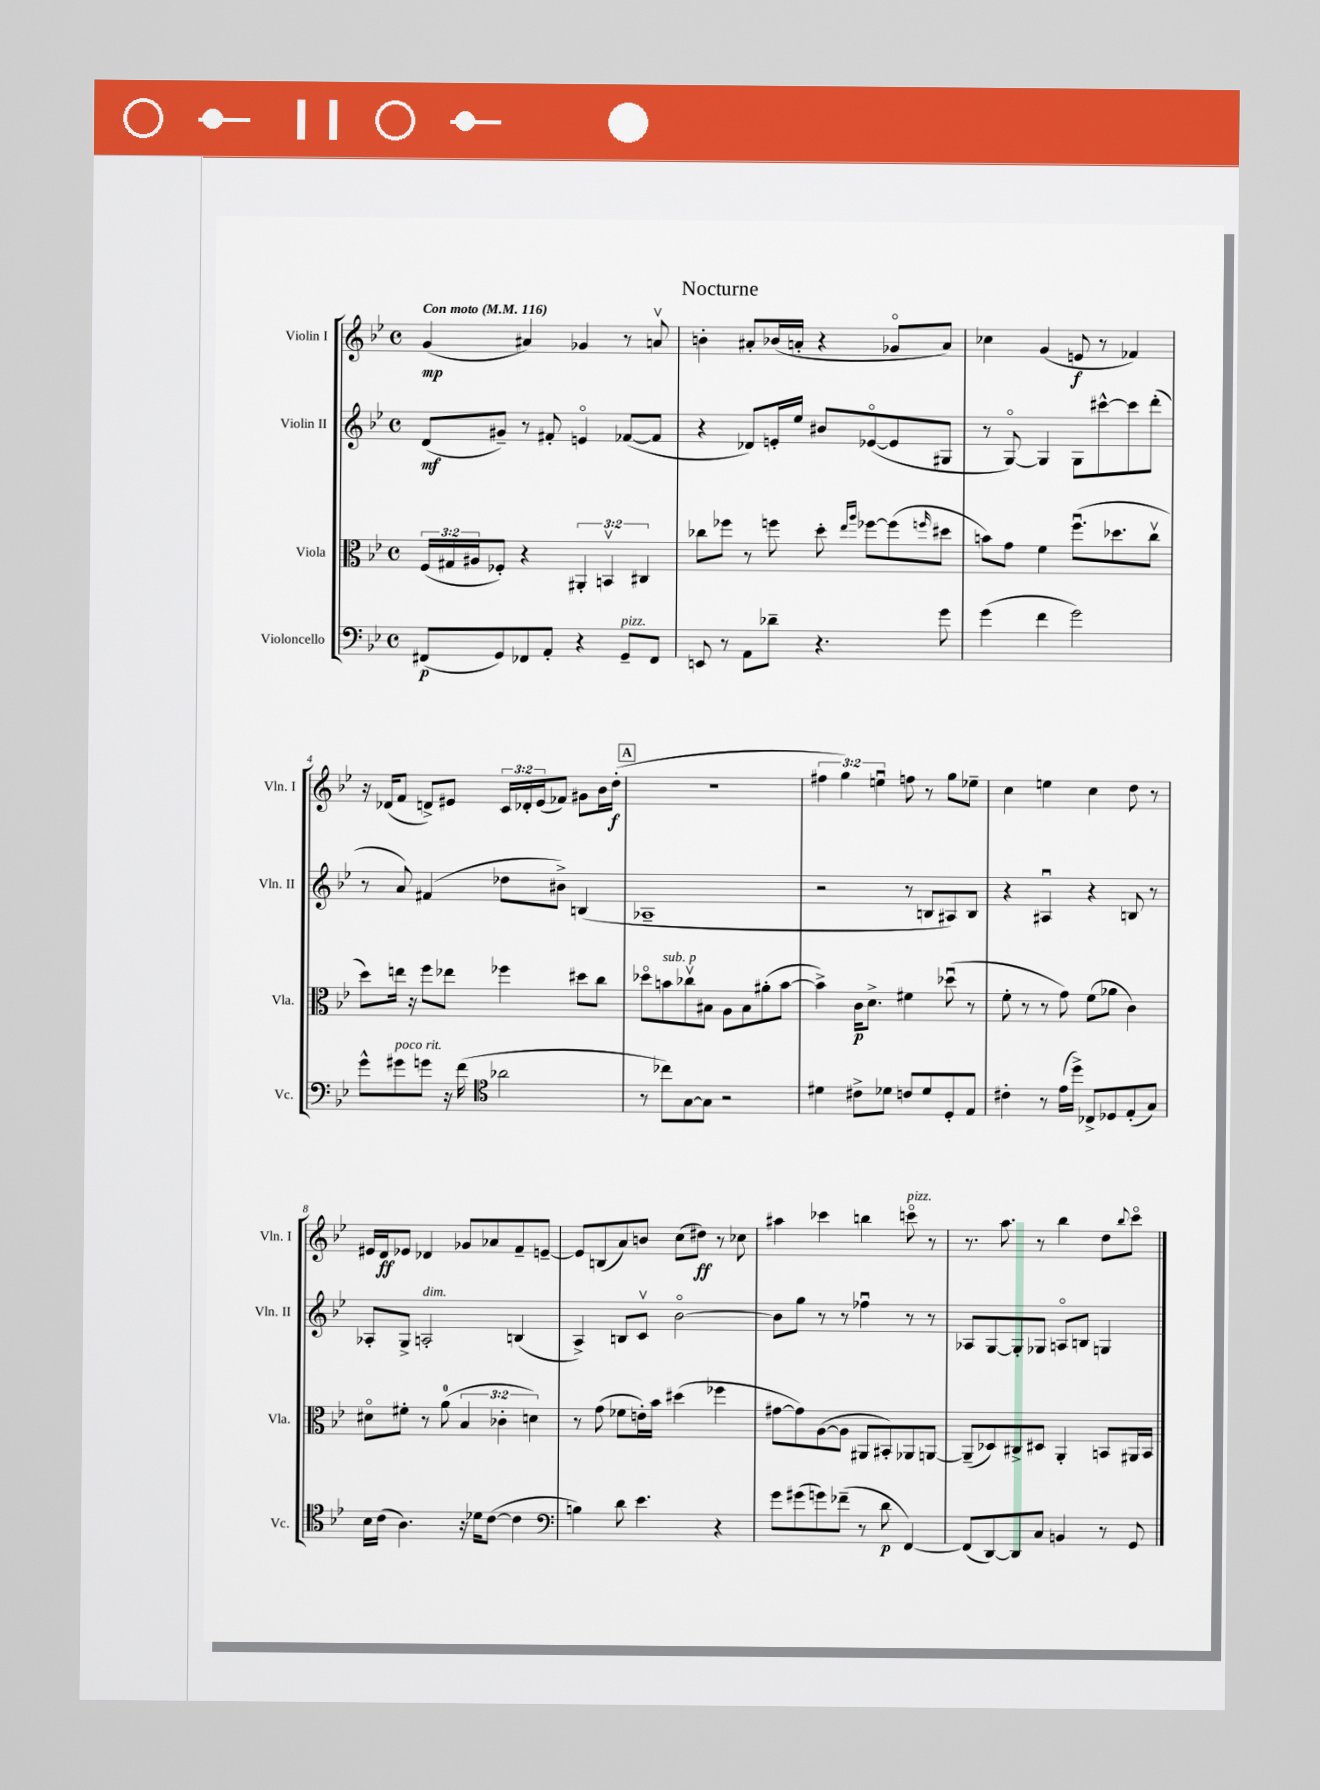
\header { title = "Nocturne" }
<<
\new StaffGroup <<
\new Staff = "s0" \with { instrumentName = "Violin I" shortInstrumentName = "Vln. I" } {
    \clef treble \key bes \major \defaultTimeSignature \time 4/4 \override Staff.TupletNumber.text = #tuplet-number::calc-fraction-text \tempo "Con moto" 4 = 116
    g'4\mp( ais'4) ges'4 r8 a'8\upbow |
    b'4-. ais'8-. bes'16( a'16-. r4 ges'8\flageolet a'8) |
    ces''4 g'4( e'8\f r8 fes'4) |
    r16 des'16( f'8 d'8->) eis'8 \tuplet 3/2 { c'16 des'16-. eis'16( } fes'8) gis'8 bes'16 d''16-.\f( |
    \mark \markup { \box "A" } r1 |
    \tuplet 3/2 { fis''4 g''4) e''4\downbow } f''8 r8 g''8 ees''8-- |
    c''4 e''4 c''4 d''8 r8 |
    eis'16 d'16\ff ees'8 des'4 ges'8 aes'8 f'8-- e'8~-- |
    e'8 b8( a'8) b'8 c''8( dis''8\ff) r8 ces''8 |
    ais''4 ces'''4 b''4 c'''8\flageolet^\markup { \italic "pizz." } r8 |
    r8. a''8. r8 bes''4 d''8 \appoggiatura { bes''8 } c'''8\flageolet \bar "|." |
}
\new Staff = "s1" \with { instrumentName = "Violin II" shortInstrumentName = "Vln. II" } {
    \clef treble \key bes \major \defaultTimeSignature \time 4/4
    d'8\mf( gis'8--) r8 fis'8-. e'4\flageolet fes'8~( fes'8 |
    r4 des'8) e'16-. ees''16 bis'8 ees'8~\flageolet( ees'8 gis8 |
    r8 g8~\flageolet) g4 g8 cis'''8~-^ cis'''8 d'''8-.( |
    r8 a'8) fis'4( des''8 bis'8->) b4( |
    \mark \markup { \box "A" } aes1-- |
    r2 r8 b8 ais8) b8 |
    r4 ais4\downbow r4 b8 r8 |
    aes8-. g8-> a2-.^\markup { \italic "dim." } b4( |
    a4->) b8 c'8\upbow bes'2~\flageolet |
    bes'8 g''8 r8 r8 fes''4\downbow r8 r8 |
    aes8 g8~ g8-. ges8 a8\flageolet b8 g4 \bar "|." |
}
\new Staff = "s2" \with { instrumentName = "Viola" shortInstrumentName = "Vla." } {
    \clef alto \key bes \major \defaultTimeSignature \time 4/4 \override Staff.TupletNumber.text = #tuplet-number::calc-fraction-text
    \tuplet 3/2 { f16( gis16 ais16 } fes8-.) r4 \tuplet 3/2 { ais,4-. b,4\upbow cis4 } |
    ces''8 fes''8 r8 f''8 d''8-. \grace { ees''16 a''16 } fes''8~ fes''8( \grace { f''16 } dis''8 |
    b'8) g'8 f'4 f''8.\downbow( des''8. c''8\upbow |
    d''8) e''16 r16 f''8 ees''8 fes''4 dis''8 c''8 |
    \mark \markup { \box "A" } des''8\flageolet b'8^\markup { \italic "sub. p" } ces''8\upbow bis8 a8 bis8 ais'8-.( b'8~ |
    b'4->) c'16\p d'8.-> fis'4 des''8\downbow( r8 |
    f'8-. r8 r8 g'8) f'8( aes'8 c'4) |
    dis'8\flageolet fis'8-. r8 a'8-0( \tuplet 3/2 { bes4 ces'4-. d'4) } |
    r8 g'8( fes'8 e'16-.) bes'16 dis''4( fes''4 |
    gis'8~ gis'8) a8~( a8 ais,8 bis,8-.) aes,8 a,8~ |
    a,8--( des8) cis8-> dis8 a,4-. b,8 ais,16 b,16 \bar "|." |
}
\new Staff = "s3" \with { instrumentName = "Violoncello" shortInstrumentName = "Vc." } {
    \clef bass \key bes \major \defaultTimeSignature \time 4/4
    fis,8\p( g,8) fes,8 a,8-. r4 g,8--^\markup { \italic "pizz." } fes,8 |
    e,8 r8 a,8 des'8-- r4. g'8 |
    g'4( f'4 g'2) |
    g'8-^ gis'8^\markup { \italic "poco rit." } g'8 r16 f'16( \clef tenor aes'2 |
    \mark \markup { \box "A" } r8 ces''8) g8~ g8 r2 |
    dis'4 cis'8-> des'8 c'8 des'8 d8-. ees8 |
    cis'4-. r8 ees'16( d''16->) ces8-> des8 ees8-.( g8) |
    bes16 c'16( a4.) r16 des'16 c'8~( c'4 |
    \clef bass b4) d'8 ees'4. r4 |
    g'8 gis'8( g'8) fes'8--( r8 d'8\p f,4~) |
    f,8( d,8~) d,8 c8 b,4 r8 g,8 \bar "|." |
}
>>
>>
